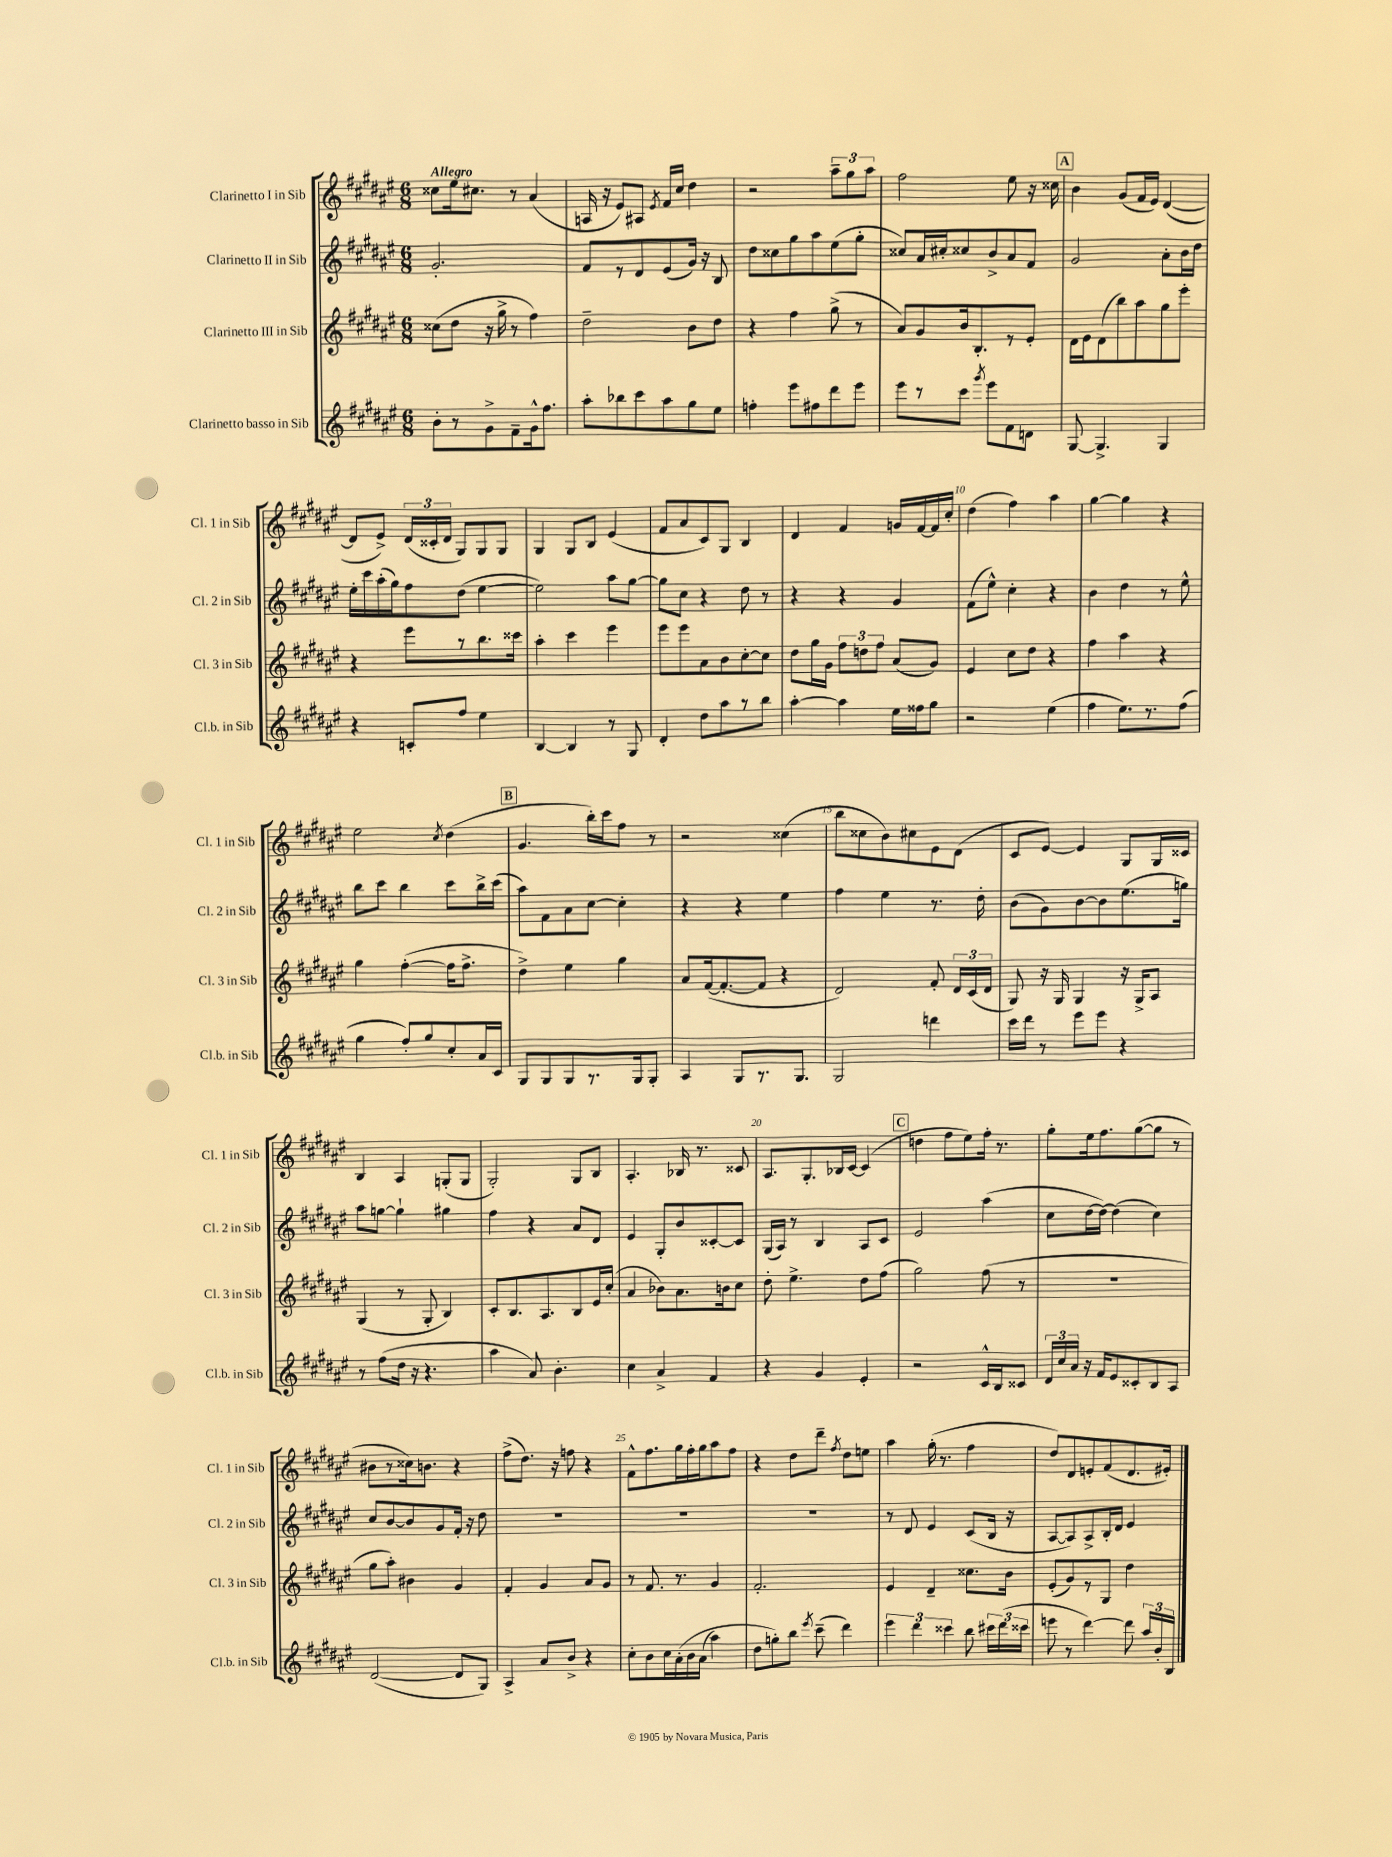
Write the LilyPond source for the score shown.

<<
\new StaffGroup <<
\new Staff = "s0" \with { instrumentName = "Clarinetto I in Sib" shortInstrumentName = "Cl. 1 in Sib" } {
    \clef treble \key fis \major \numericTimeSignature \time 6/8 \tempo "Allegro"
    \autoBeamOff cisis''8[ eis''16 cis''8.] r8 ais'4( |
    a16 r16 eis'8[) ais8] \acciaccatura { eis'8 } fis'16[ cis''16] dis''4 |
    r2 \tuplet 3/2 { ais''8[-- gis''8 ais''8] } |
    fis''2 eis''8 r16 cisis''16 |
    \mark \markup { \box "A" } b'4 gis'8[( fis'16 eis'16]) dis'4~( |
    dis'8[ eis'8]->) \tuplet 3/2 { dis'16[( cisis'16-. dis'16] } gis8[) gis8 gis8] |
    gis4 gis8[ b8] eis'4( |
    fis'8[ ais'8 cis'8) gis8] b4 |
    dis'4 fis'4 g'16[ fis'16~ fis'16 cis''16]-. |
    dis''4( fis''4) ais''4 |
    gis''4~ gis''4 r4 |
    eis''2 \acciaccatura { cis''8 } dis''4( |
    \mark \markup { \box "B" } gis'4. b''16[-.) cis'''16 fis''8] r8 |
    r2 cisis''4( |
    b''8[ cisis''8 b'8) cis''8 eis'8 dis'8]( |
    cis'8[ eis'8]~) eis'4 gis8[ gis16 cisis'16] |
    b4 ais4 g8[-.( g8] |
    gis2-.) gis8[ b8] |
    ais4.-. bes16 r8. cisis'8 |
    ais8.[ gis8.-. bes16 cis'16]~ cis'4( |
    \mark \markup { \box "C" } d''4 fis''8[ eis''8) fis''16]-. r8. |
    gis''8[-. eis''16 fis''8. gis''8~( gis''8] r8 |
    bis'8[ r8 cisis''16) b'8.] r4 |
    fis''8[->( dis''8.]) r16 f''8 r4 |
    fis'8[-^ fis''8. gis''16 fis''16-. gis''16 ais''8 fis''8] |
    r4 dis''8[ dis'''8]-- \acciaccatura { fis''8 } dis''8[ e''8] |
    ais''4 gis''16-.( r8. fis''4 |
    dis''8[) dis'8 e'8-. fis'8( dis'8. eis'16]-.) \bar "|." |
}
\new Staff = "s1" \with { instrumentName = "Clarinetto II in Sib" shortInstrumentName = "Cl. 2 in Sib" } {
    \clef treble \key fis \major \numericTimeSignature \time 6/8
    \autoBeamOff gis'2.-. |
    fis'8[ r8 dis'8 eis'8( gis'16]) r16 b8 |
    dis''8[ cisis''8 gis''8 ais''8 eis''8( gis''8]-. |
    cisis''8[) ais'16 cis''16-. cisis''8 b'8-> ais'8 fis'8] |
    \mark \markup { \box "A" } gis'2 ais'8[-. b'16 dis''16] |
    eis''16[-. cis'''16 ais''16-.( gis''16) fis''8 dis''8]( eis''4~ |
    eis''2) ais''8[ gis''8]~ |
    gis''8[ cis''8] r4 dis''8 r8 |
    r4 r4 gis'4 |
    fis'8[( eis''8]-^) cis''4-. r4 |
    b'4 dis''4 r8 eis''8-^ |
    b''8[ cis'''8] b''4 cis'''8[ b''16-> cis'''16]( |
    \mark \markup { \box "B" } ais''8[) fis'8 ais'8 cis''8]~ cis''4-. |
    r4 r4 eis''4 |
    fis''4 eis''4 r8. dis''16-. |
    b'8[( gis'8) b'8~ b'8 eis''8.( g''16]) |
    ais''8[ g''8]~ g''4-! gis''4 |
    fis''4 r4 ais'8[ dis'8] |
    eis'4 gis8[-. b'8 cisis'8~-. cisis'8] |
    gis16[( ais16]) r8 b4 ais8[ cis'8] |
    \mark \markup { \box "C" } eis'2 ais''4( |
    cis''8[ dis''16~ dis''16]~) dis''4( cis''4) |
    cis''8[ b'8~ b'8 gis'8 fis'16]-. r16 dis''8 |
    R2. |
    R2. |
    R2. |
    r8 dis'8 eis'4 cis'8[( b16] r16 |
    ais8[~ ais8) ais8-> b16-. dis'16] eis'4 \bar "|." |
}
\new Staff = "s2" \with { instrumentName = "Clarinetto III in Sib" shortInstrumentName = "Cl. 3 in Sib" } {
    \clef treble \key fis \major \numericTimeSignature \time 6/8
    \autoBeamOff cisis''8[( dis''8] r16 gis''16-> r8 fis''4) |
    dis''2-- b'8[ dis''8] |
    r4 fis''4 gis''8->( r8 |
    ais'8[) gis'8 b'16 b8.-. r8 eis'8]-. |
    \mark \markup { \box "A" } dis'16[ eis'16 dis'8( b''8) ais''8 gis''8 eis'''8]-. |
    r4 eis'''8[ r8 b''8. cisis'''16] |
    ais''4-. cis'''4 eis'''4 |
    eis'''8[ eis'''8 ais'8 b'8 cis''8~-. cis''8] |
    dis''8[ gis''16 gis'16] \tuplet 3/2 { fis''8[ d''8 fis''8] } ais'8[( gis'8]) |
    eis'4 cis''8[ dis''8] r4 |
    fis''4 ais''4 r4 |
    gis''4 fis''4~-.( fis''16[ fis''8.]-> |
    \mark \markup { \box "B" } dis''4->) eis''4 gis''4 |
    ais'8[ fis'16~( fis'8.~-. fis'8] r4 |
    dis'2) fis'8-. \tuplet 3/2 { dis'16[ cis'16( dis'16] } |
    gis8) r16 gis16 gis4 r16 gis16[-> ais8] |
    gis4( r8 gis8-. b4) |
    cis'8[-. b8. ais8. b8 eis'16 cis''16]-.( |
    ais'4 bes'8[) ais'8. b'16 cis''8] |
    dis''8-. eis''4.-> dis''8[ fis''8]( |
    \mark \markup { \box "C" } gis''2) fis''8( r8 |
    R2. |
    gis''8[ ais''8]-.) bis'4 gis'4 |
    fis'4-. gis'4 ais'8[ gis'8] |
    r8 fis'8. r8. gis'4 |
    fis'2.-. |
    eis'4 dis'4-- cisis''8.[ b'16] |
    eis'8[-.( gis'8) r8 gis8] dis''4 \bar "|." |
}
\new Staff = "s3" \with { instrumentName = "Clarinetto basso in Sib" shortInstrumentName = "Cl.b. in Sib" } {
    \clef treble \key fis \major \numericTimeSignature \time 6/8
    \autoBeamOff b'8[-. r8 gis'8-> fis'8-- gis'16-^ fis''8.] |
    ais''8[-. bes''8 cis'''8 ais''8 gis''8 eis''8] |
    f''4-. eis'''8[ fis''8 dis'''8 eis'''8] |
    eis'''8[ r8 cis'''8] \acciaccatura { gis'''8 } eis'''8[ fis'8 d'8] |
    \mark \markup { \box "A" } gis8~ gis4.-> gis4 |
    r4 c'8[-. fis''8] eis''4 |
    b4~ b4 r8 gis8 |
    dis'4-. dis''8[ ais''8 r8 b''8] |
    ais''4~-. ais''4 eis''16[ fisis''16 gis''8] |
    r2 eis''4( |
    fis''4 eis''8.[) r8. fis''8]( |
    gis''4 fis''8[-.) gis''8 cis''8-. ais'16 cis'16] |
    \mark \markup { \box "B" } gis8[ gis8 gis8 r8. gis16 gis8]-. |
    ais4 gis8[ r8. gis8.] |
    gis2 d'''4 |
    cis'''16[ dis'''16] r8 eis'''8[ eis'''8] r4 |
    r8 fis''8[( dis''16] r16 r4. |
    ais''4 ais'8) b'4.-. |
    cis''4 ais'4-> fis'4 |
    r4 gis'4 eis'4-. |
    \mark \markup { \box "C" } r2 cis'16[-^ b16 cisis'8] |
    \tuplet 3/2 { dis'16[ cis''16 ais'16] } r16 fis'16[ eis'8 cisis'8-. b8 ais8] |
    dis'2~( dis'8[ gis8]) |
    ais4-> ais'8[ b'8]-> r4 |
    cis''8[-. b'8 cis''16 ais'16-.\( b'16 ais'16]( ais''4) |
    dis''8[ g''8-.\) b''8] \acciaccatura { eis'''8 } cis'''8--( dis'''4) |
    \tuplet 3/2 { eis'''4 dis'''4 cisis'''4 } b''8 \tuplet 3/2 { cis'''16[ dis'''16( cisis'''16] } |
    e'''8 r8 dis'''4~) dis'''8 \tuplet 3/2 { ais''16[ b'16-. b16] } \bar "|." |
}
>>
>>
\layout { \context { \Score \override BarNumber.break-visibility = ##(#f #t #t) barNumberVisibility = #(every-nth-bar-number-visible 5) } }
